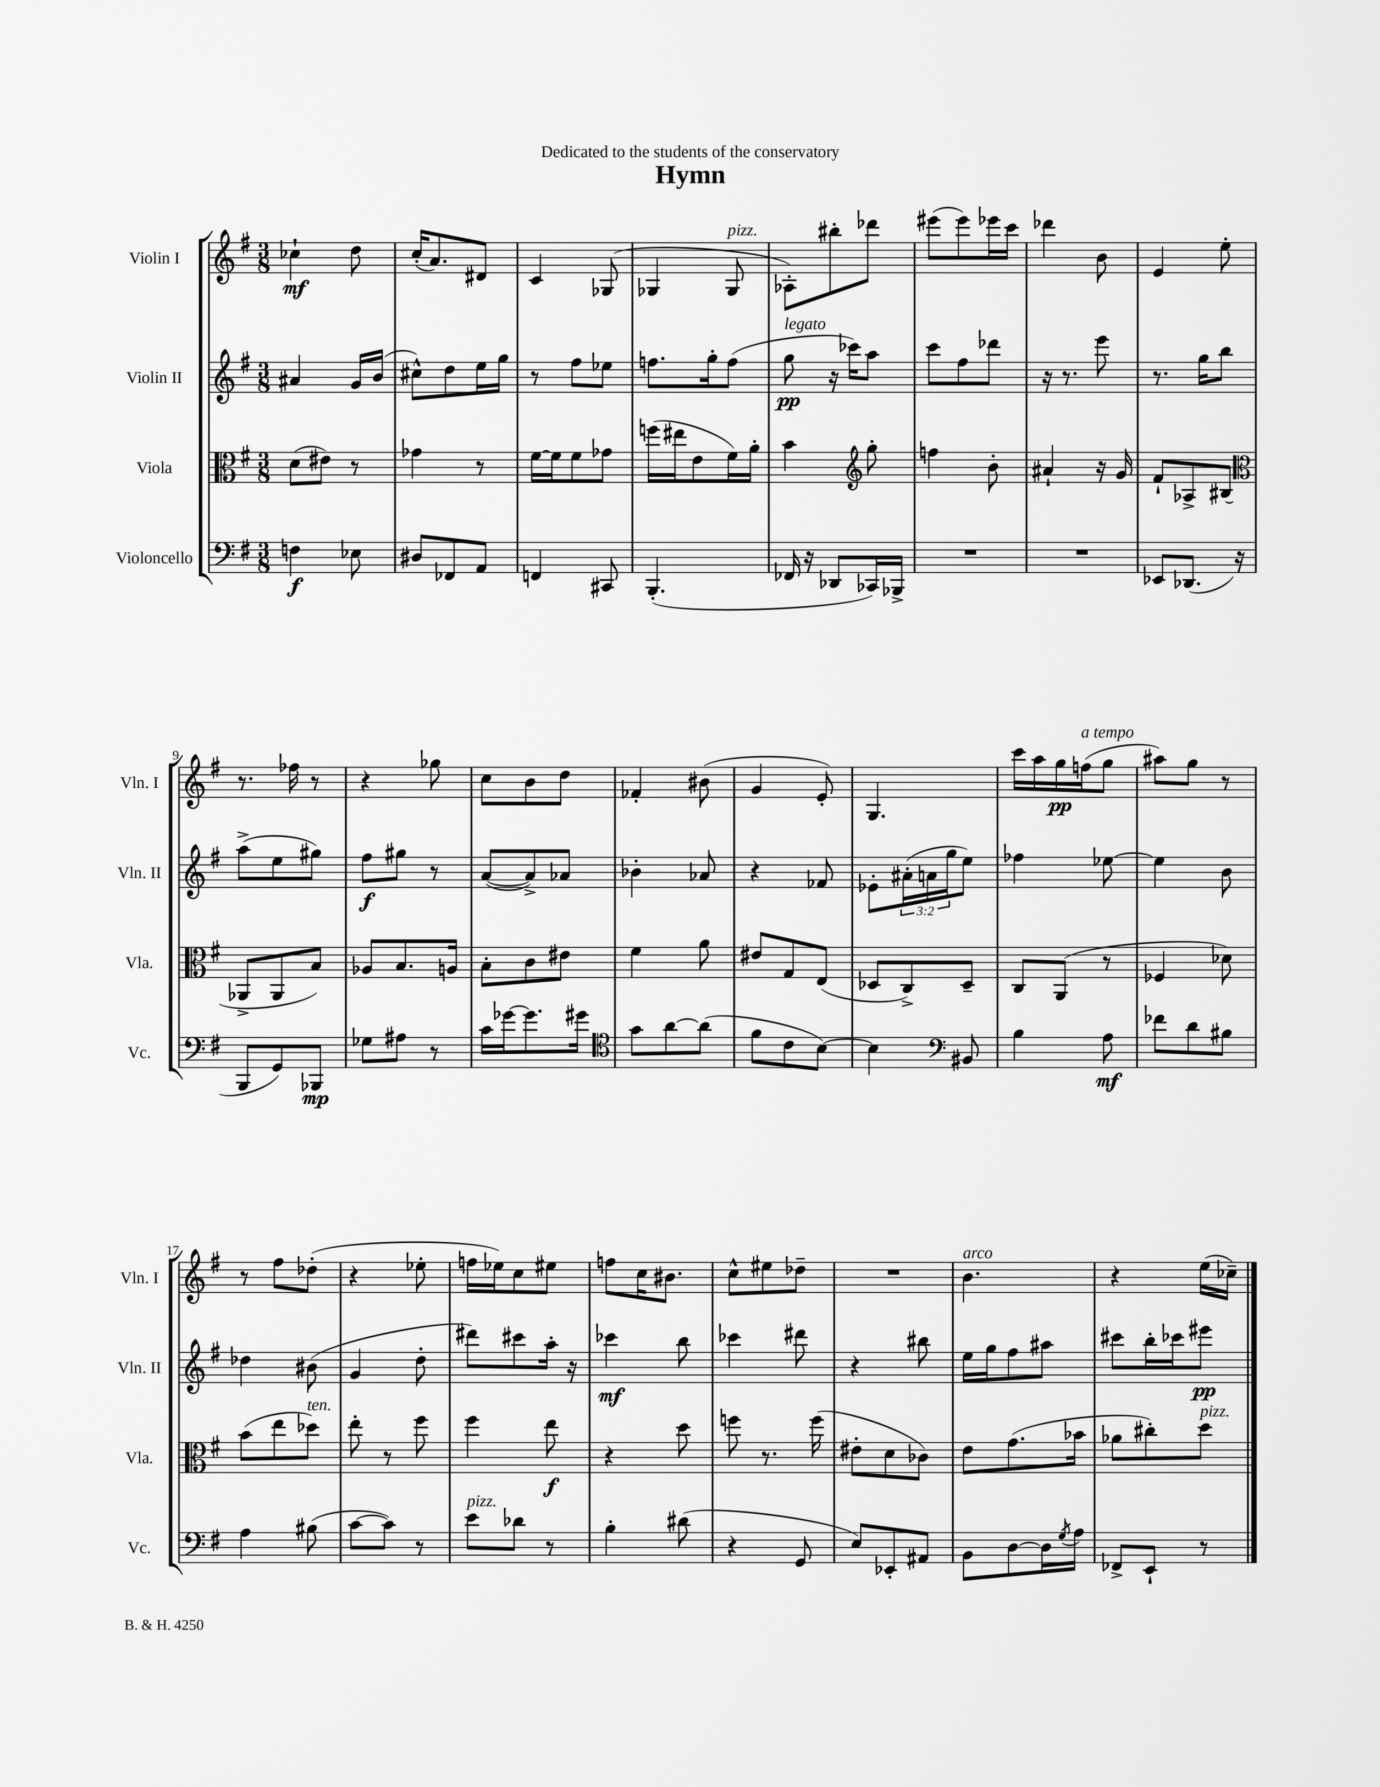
\header { title = "Hymn" dedication = "Dedicated to the students of the conservatory" }
<<
\new StaffGroup <<
\new Staff = "s0" \with { instrumentName = "Violin I" shortInstrumentName = "Vln. I" } {
    \clef treble \key g \major \numericTimeSignature \time 3/8
    ces''4-!\mf d''8 |
    c''16-.( a'8.) dis'8 |
    c'4 ges8( |
    ges4 ges8^\markup { \italic "pizz." } |
    aes8-.) bis''8-. des'''8 |
    eis'''8( eis'''8) ees'''16 c'''16 |
    des'''4 b'8 |
    e'4 e''8-. |
    r8. fes''16 r8 |
    r4 ges''8 |
    c''8 b'8 d''8 |
    fes'4-. bis'8( |
    g'4 e'8-.) |
    g4. |
    c'''16 a''16 g''16\pp f''16^\markup { \italic "a tempo" }( g''8 |
    ais''8) g''8 r8 |
    r8 fis''8 des''8-.( |
    r4 ees''8-. |
    f''16 ees''16) c''8 eis''8 |
    f''8 c''16 bis'8. |
    c''8-^ eis''8 des''8-- |
    R4. |
    b'4.^\markup { \italic "arco" } |
    r4 e''16( ces''16--) \bar "|." |
}
\new Staff = "s1" \with { instrumentName = "Violin II" shortInstrumentName = "Vln. II" } {
    \clef treble \key g \major \numericTimeSignature \time 3/8 \override Staff.TupletNumber.text = #tuplet-number::calc-fraction-text
    ais'4 g'16 b'16( |
    cis''8-^) d''8 e''16 g''16 |
    r8 fis''8 ees''8 |
    f''8. g''16-. f''8( |
    g''8\pp^\markup { \italic "legato" } r16 ces'''16) a''8 |
    c'''8 fis''8 des'''8 |
    r16 r8. e'''8 |
    r8. g''16 b''8 |
    a''8->( e''8 gis''8) |
    fis''8\f gis''8 r8 |
    a'8~( a'8->) aes'8 |
    bes'4-. aes'8 |
    r4 fes'8 |
    ees'8-. \tuplet 3/2 { ais'16-.( a'16 g''16 } e''8) |
    fes''4 ees''8~ |
    ees''4 b'8 |
    des''4 bis'8( |
    g'4 d''8-. |
    dis'''8) cis'''8 a''16-. r16 |
    ces'''4\mf b''8 |
    ces'''4 dis'''8 |
    r4 bis''8 |
    e''16 g''16 fis''8 ais''8 |
    cis'''8 b''16-. ces'''16 eis'''8\pp \bar "|." |
}
\new Staff = "s2" \with { instrumentName = "Viola" shortInstrumentName = "Vla." } {
    \clef alto \key g \major \numericTimeSignature \time 3/8
    d'8( eis'8) r8 |
    ges'4 r8 |
    fis'16~ fis'16 fis'8 ges'8 |
    f''16( eis''16 e'8 fis'16) a'16-. |
    b'4 \clef treble g''8-. |
    f''4 b'8-. |
    ais'4-! r16 g'16 |
    fis'8-! aes8-> bis8( |
    \clef alto aes,8-> aes,8 b8) |
    aes8 b8. a16 |
    b8-. c'8 eis'8 |
    fis'4 a'8 |
    eis'8 g8 e8( |
    des8 c8->) des8-- |
    c8 a,8( r8 |
    fes4 des'8) |
    b'8( e''8 des''8^\markup { \italic "ten." }) |
    e''8-. r8 fis''8 |
    fis''4 e''8\f |
    r4 d''8 |
    f''8 r8. f''16( |
    eis'8-. d'8 ces'8) |
    e'8 g'8.( bes'16 |
    aes'8 cis''8-.) d''8^\markup { \italic "pizz." } \bar "|." |
}
\new Staff = "s3" \with { instrumentName = "Violoncello" shortInstrumentName = "Vc." } {
    \clef bass \key g \major \numericTimeSignature \time 3/8
    f4\f ees8 |
    dis8 fes,8 a,8 |
    f,4 cis,8 |
    b,,4.-.( |
    fes,16 r16 des,8 ces,16) bes,,16-> |
    R4. |
    R4. |
    ees,8 des,8.( r16 |
    b,,8 g,8) bes,,8\mp |
    ges8 ais8 r8 |
    c'16 ges'16~ ges'8. gis'16 |
    \clef tenor g'8 a'8~ a'8( |
    fis'8 c'8 b8~) |
    b4 \clef bass bis,8 |
    b4 a8\mf |
    fes'8 d'8 bis8 |
    a4 bis8( |
    c'8~ c'8) r8 |
    e'8^\markup { \italic "pizz." } des'8 r8 |
    b4-. dis'8( |
    r4 g,8 |
    e8) ees,8-. ais,8 |
    b,8 d8~ d16 \acciaccatura { g8 } a16 |
    fes,8-> e,8-! r8 \bar "|." |
}
>>
>>
